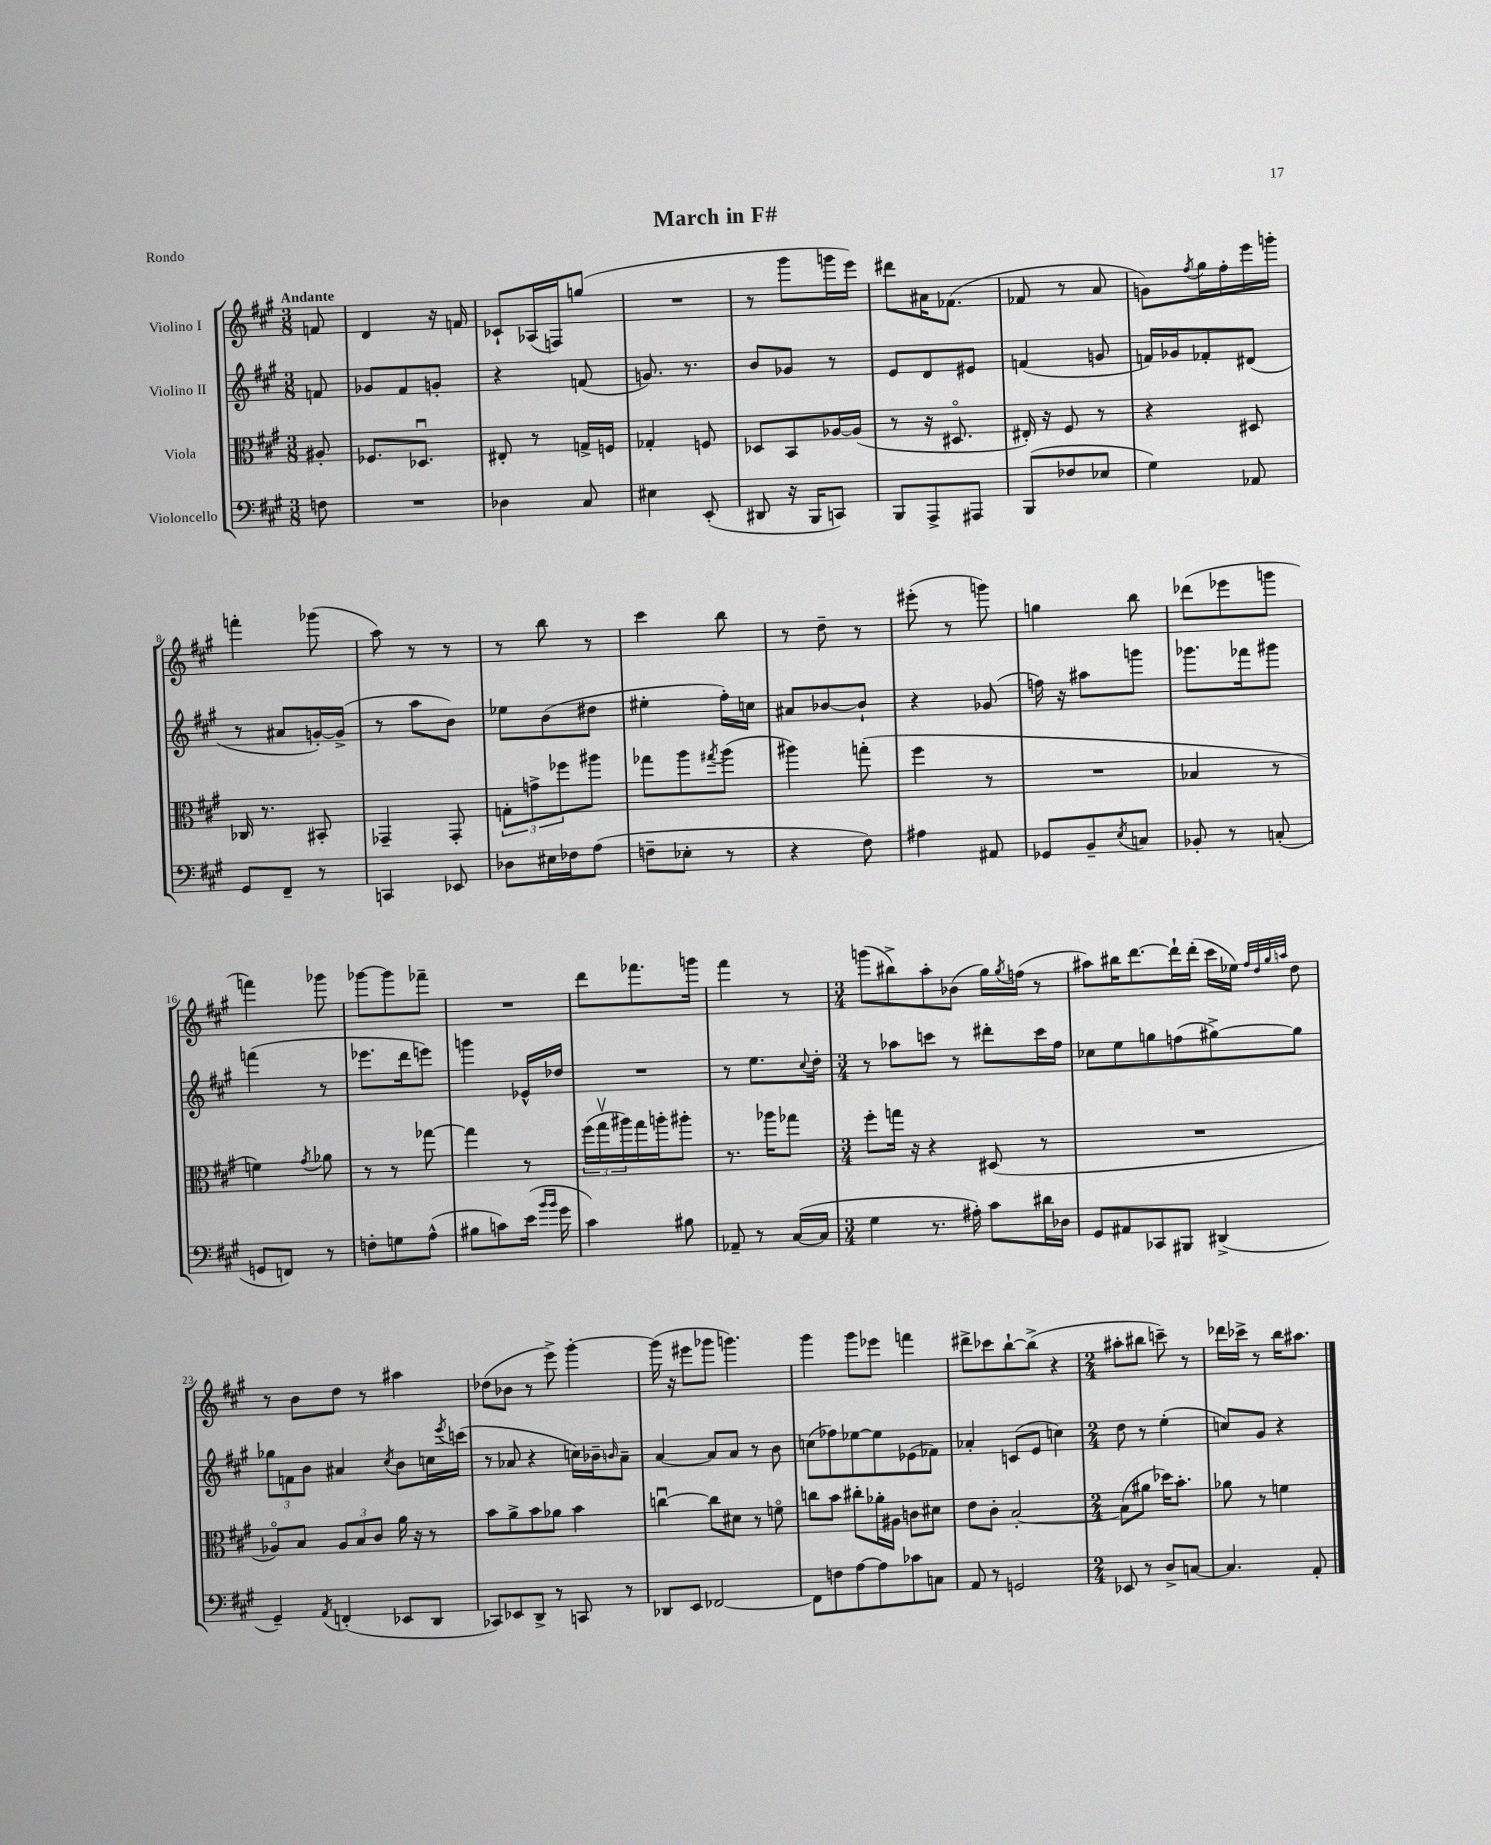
\header { title = "March in F#" piece = "Rondo" }
<<
\new StaffGroup <<
\new Staff = "s0" \with { instrumentName = "Violino I" } {
    \clef treble \key a \major \numericTimeSignature \time 3/8 \partial 8 \tempo "Andante"
    f'8 |
    d'4 r16 f'16 |
    ces'8-! aes16( f16) g''8( |
    R4. |
    r8 gis'''8 g'''16 e'''16) |
    dis'''8 ais'16 fes'8.( |
    fes'8 r8 a'8 |
    g'8) \acciaccatura { fis''8 } gis''16 fis''16-. e'''16 g'''16-. |
    f'''4-. ges'''8( |
    a''8) r8 r8 |
    r8 b''8 r8 |
    cis'''4 b''8 |
    r8 d''8-- r8 |
    eis'''8-.( r8 g'''8) |
    g''4 b''8 |
    des'''8( ees'''8 g'''8 |
    f'''4) ges'''8 |
    ges'''8~ ges'''8 fes'''8-- |
    R4. |
    d'''8 fes'''8. g'''16 |
    fis'''4 r8 |
    \numericTimeSignature \time 3/4 g'''8( bis''8->) a''8-. bes'8( gis''16) \acciaccatura { gis''8 } f''16( r8 |
    ais''8) bis''16 d'''8.~ d'''16-! d'''16-.( cis'''16 ees''16) \grace { fis''32 d''32 gis''32 a''32 } d''8 |
    r8 b'8 d''8 r8 ais''4 |
    des''8( bes'8 r8 e'''8->) gis'''4~-. |
    gis'''16( r16 eis'''8 ges'''8 g'''4.) |
    gis'''4 gis'''8 ees'''8 f'''4 |
    dis'''8-> ces'''8 b''8~-! b''8->( r4 |
    \numericTimeSignature \time 2/4 ais''8-. bis''8 c'''8--) r8 |
    des'''16 ces'''16-> r8 b''16 ais''8. \bar "|." |
}
\new Staff = "s1" \with { instrumentName = "Violino II" } {
    \clef treble \key a \major \numericTimeSignature \time 3/8 \partial 8
    f'8 |
    ges'8 fis'8 g'8-. |
    r4 f'8( |
    g'8.) r8. |
    b'8 ges'8 r8 |
    e'8 d'8 eis'8 |
    f'4( g'8 |
    f'16) ges'16 fes'8-. dis'8( |
    r8 ais'8 g'16~-.) g'16->( |
    r8 a''8 b'8) |
    ees''8 b'8( dis''8 |
    eis''4-. fis''16-.) c''16 |
    ais'8 bes'8~ bes'8-! |
    r4 ges'8( |
    f''16) r16 ais''8 g'''8 |
    ges'''8. fes'''16 gis'''8 |
    f'''4( r8 |
    ees'''8. d'''16 e'''8) |
    g'''4 ees'16-^ des''16 |
    R4. |
    r8 e''8. \appoggiatura { cis''8 } d''16-. |
    \numericTimeSignature \time 3/4 r8 aes''8 c'''8 r8 dis'''8-. c'''16 fis''16 |
    ces''8 e''8 g''8 f''8( gis''8~->) gis''8 |
    \tuplet 3/2 { ges''8 f'8 b'8 } ais'4 \acciaccatura { cis''8 } b'8 c''16 \acciaccatura { e'''8 } c'''16( |
    r8 aes'8 r4 c''16) bes'16-- \grace { b'16 } aes'8-- |
    a'4~ a'8 a'8 r8 b'8 |
    c''8( fes''8) ees''8~ ees''8 ees'8( fes'8) |
    aes'4-. c'8( e'8 c''4) |
    \numericTimeSignature \time 2/4 d''8 r8 e''4-.( |
    c''8) gis'8 r4 \bar "|." |
}
\new Staff = "s2" \with { instrumentName = "Viola" } {
    \clef alto \key a \major \numericTimeSignature \time 3/8 \partial 8
    ais8-. |
    fes8. des8.\downbow |
    eis8-. r8 g16-> f16 |
    ges4-. f8 |
    des8 b,8 aes16~ aes16( |
    r8 r16 dis8.\flageolet |
    eis16-.) r16 fis8 r8 |
    r4 dis8 |
    ces16 r8. bis,8-. |
    ges,4-- ges,8-. |
    \tuplet 3/2 { g8-. g'8-> fes''8 } ais''8 |
    ges''8 a''8 \acciaccatura { gis''8 } a''8( |
    ais''4) g''8-.( |
    fis''4 r8 |
    R4. |
    bes4 r8 |
    f'4) \acciaccatura { gis'8 } aes'8 |
    r8 r8 ges''8~ |
    ges''4 r8 |
    \tuplet 3/2 { fis''16( gis''16\upbow ais''16) } gis''16 a''16-. ais''8-. |
    r8. aes''16 ges''8 |
    \numericTimeSignature \time 3/4 fis''8-. g''16 r16 r4 dis8( r8 |
    R2. |
    aes8\flageolet) b8 \tuplet 3/2 { aes8 b8 cis'8 } a'16 r16 r8 |
    b'8 a'8-> b'8 aes'8 b'4 |
    c''4~\downbow c''8 dis'8 r8 f'8\flageolet |
    c''8 b'8 cis''8-. aes'16-. ais16 c'8 dis'8 |
    e'8 cis'8-. b2~-. |
    \numericTimeSignature \time 2/4 b8( ais'8 des''16) b'8.-. |
    aes'8 r8 f'4 \bar "|." |
}
\new Staff = "s3" \with { instrumentName = "Violoncello" } {
    \clef bass \key a \major \numericTimeSignature \time 3/8 \partial 8
    f8 |
    R4. |
    des4 cis8 |
    eis4 e,8-.( |
    dis,8 r16 b,,16 c,8) |
    b,,8 a,,8-> ais,,8 |
    b,,8( fes8 ees8 |
    gis4) aes,8 |
    gis,8 fis,8-- r8 |
    c,4 ees,8 |
    des8 eis16 fes16 a8( |
    f8-- ees8-. r8 |
    r4 fis8) |
    ais4 ais,8 |
    ges,8 b,8-- \acciaccatura { e8 } c8 |
    bes,8-. r8 c8-.( |
    g,8 f,8) r8 |
    f8-. g8 a8-^( |
    bis8 c'8) e'16( \grace { b'16 b'16 } gis'16 |
    cis'4) bis8 |
    aes,8-- r8 cis16~( cis16 |
    \numericTimeSignature \time 3/4 gis4 r8. ais16-.) cis'8 dis'16 des16 |
    gis,8 ais,8 ces,8 bis,,8 dis,4->( |
    gis,4--) \acciaccatura { a,8 } f,4-.( ees,8 d,8 |
    ces,8) ees,8 d,8-> r8 c,8 r8 |
    des,8 e,8 fes,2~ |
    fes,8 f8 a8~ a8 ces'8 c8 |
    a,8 r8 g,2 |
    \numericTimeSignature \time 2/4 ees,8 r8 d8-> c8~ |
    c4. a,8-. \bar "|." |
}
>>
>>
